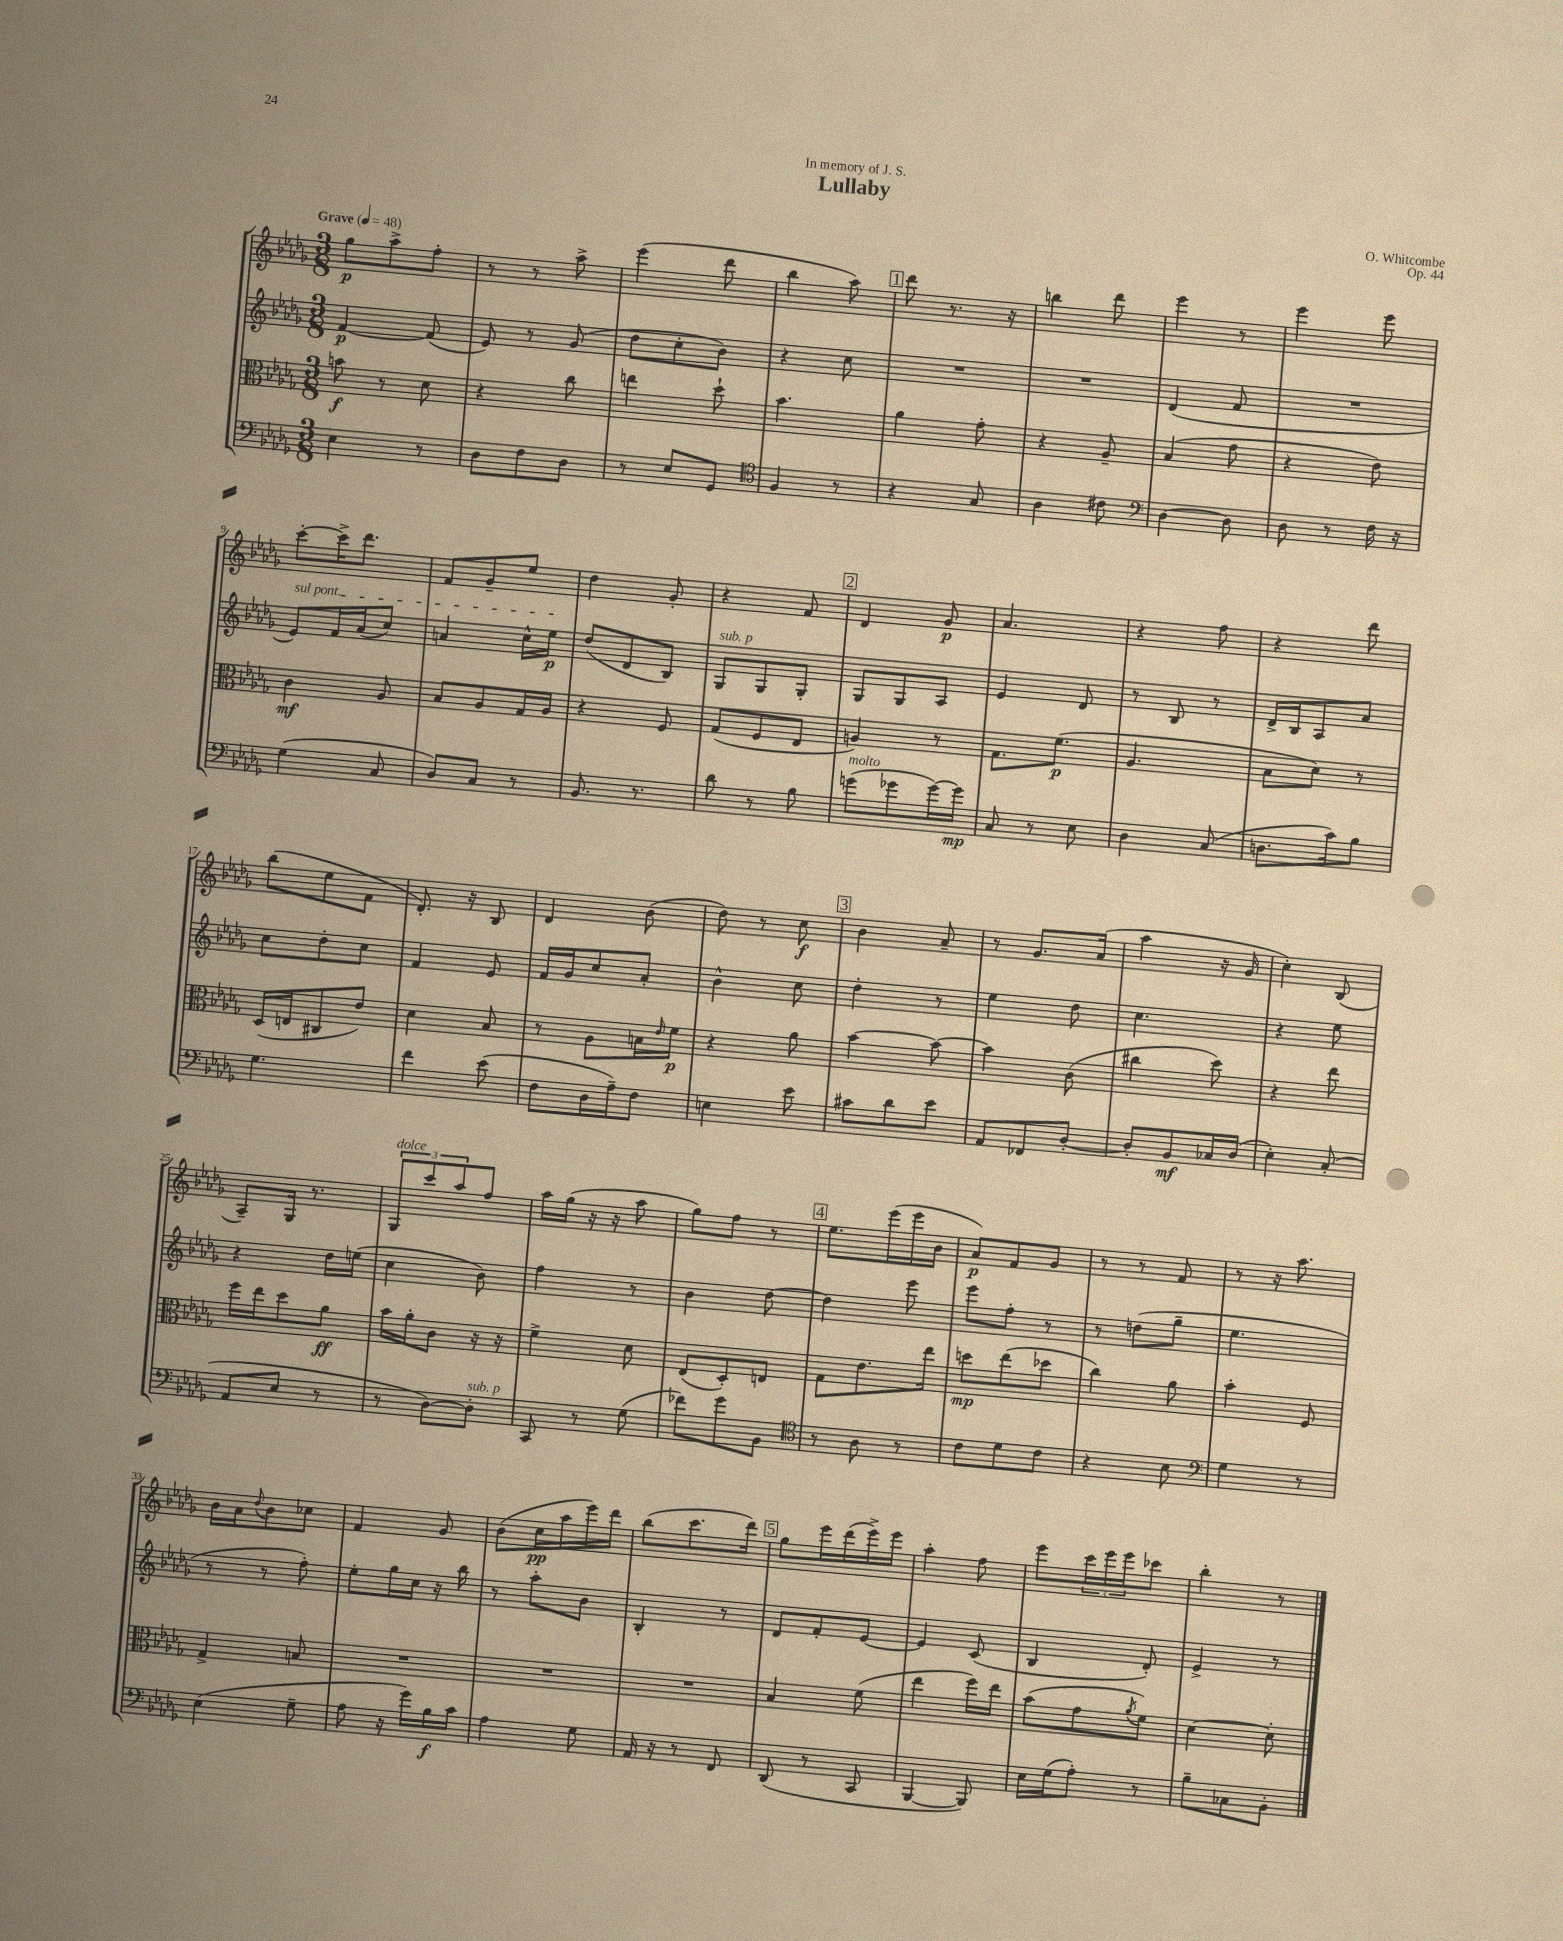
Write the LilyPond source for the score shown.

\header { title = "Lullaby" composer = "O. Whitcombe" dedication = "In memory of J. S." opus = "Op. 44" }
<<
\new StaffGroup <<
\new Staff = "s0" {
    \clef treble \key des \major \numericTimeSignature \time 3/8 \tempo "Grave" 4 = 48
    ges''8\p aes''8-> f''8-. |
    r8 r8 aes''8-> |
    ees'''4( des'''8 |
    bes''4 aes''8) |
    \mark \markup { \box "1" } des'''8 r8. r16 |
    b''4 des'''8 |
    ees'''4 r8 |
    ees'''4 ees'''8 |
    c'''8~-. c'''16-> des'''8. |
    f'8 ges'8-- ees''8 |
    des''4 ges'8-. |
    r4 f'8 |
    \mark \markup { \box "2" } des'4 ges'8\p |
    aes'4. |
    r4 f''8 |
    r4 des'''8 |
    bes''8( ees''8 f'8 |
    des'8.-.) r16 bes8 |
    des'4 bes'8( |
    des''8) r8 c''8\f |
    \mark \markup { \box "3" } bes'4 aes'8-- |
    r8 ges'8. aes'16( |
    aes''4 r16 ges'16 |
    c''4-.) bes8( |
    aes8--) ges16 r8. |
    \tuplet 3/2 { ges8^\markup { \italic "dolce" } c'''8 aes''8 } f''8 |
    aes''16 ges''16( r16 r16 aes''8 |
    ges''8) f''8 r8 |
    \mark \markup { \box "4" } ees''8. ees'''16( ees'''16 bes'16 |
    aes'8\p) f'8 ges'8 |
    r8 r8 f'8 |
    r8 r16 aes''8. |
    bes'16 aes'16 \appoggiatura { des''8 } bes'8 ces''8 |
    f'4 ges'8 |
    bes'8( c''16\pp aes''16 ees'''16) des'''16 |
    bes''8( c'''8. des'''16) |
    \mark \markup { \box "5" } ges''8 ees'''16 des'''16( ees'''16->) ees'''16 |
    aes''4-. f''8 |
    ees'''8 \tuplet 3/2 { c'''16 ees'''16 ees'''16 } ces'''8 |
    bes''4-. r8 \bar "|." |
}
\new Staff = "s1" {
    \clef treble \key des \major \numericTimeSignature \time 3/8
    f'4~\p f'8( |
    ees'8) r8 ges'8( |
    des''8 c''8-. bes'8) |
    r4 c''8 |
    \mark \markup { \box "1" } R4. |
    R4. |
    des'4( f'8 |
    R4. |
    \once \override TextSpanner.bound-details.left.text = \markup { \italic "sul pont." } ees'8\startTextSpan) f'16 aes'16( c''8) |
    a'4 c''16-^ ees''16\p\stopTextSpan |
    des''8( des'8 bes8) |
    ges8^\markup { \italic "sub. p" } ges8 ges8-. |
    \mark \markup { \box "2" } ges8 ges8 aes8 |
    ees'4 des'8 |
    r8 bes8 r8 |
    des'16-> bes16 aes8 aes'8 |
    c''8 des''8-. c''8 |
    f'4 ees'8 |
    f'16 ges'16 c''8 aes'8-. |
    bes'4-^ c''8 |
    \mark \markup { \box "3" } des''4-. r8 |
    ees''4 des''8 |
    c''4. |
    r4 ees''8 |
    r4 des''16 e''16( |
    c''4 bes'8) |
    f''4 r8 |
    bes'4 des''8~ |
    \mark \markup { \box "4" } des''4 ees'''8 |
    ees'''8 f''8-. r8 |
    r8 d''8( ges''8-- |
    ees''4. |
    r8 r8 f''8-.) |
    ees''8-. ges''16 c''16 r16 bes''16 |
    r8 aes''8-. bes'8 |
    bes4-. r8 |
    \mark \markup { \box "5" } des'8 f'8-. ees'8~ |
    ees'4 c'8( |
    bes4 des'8-.) |
    ees'4-> r8 \bar "|." |
}
\new Staff = "s2" {
    \clef alto \key des \major \numericTimeSignature \time 3/8
    b'8\f r8 des'8 |
    r4 c''8 |
    e''4 des''8-! |
    bes'4. |
    \mark \markup { \box "1" } aes'4 ges'8-. |
    r4 aes8-- |
    bes4( ges'8 |
    r4 ees'8) |
    c'4\mf aes8 |
    bes8 aes8 ges16 aes16 |
    r4 f8 |
    ges8( f8 ees8 |
    \mark \markup { \box "2" } a4) r8 |
    ges8. f'8.\p( |
    aes4. |
    bes8 des'8) r8 |
    des16( e16 cis8 ees'8) |
    des'4 bes8 |
    r8 aes8 b16 \grace { ees'16 } f'16\p |
    r4 aes'8 |
    \mark \markup { \box "3" } bes'4~ bes'8~ |
    bes'4 c'8( |
    cis''4 des''8) |
    r4 ees''8 |
    f''16 ees''16 des''8 aes'8\ff |
    bes'16 aes'16-. c'8 r16 r16 |
    f'4-> des'8 |
    ees8( des8-.) e8 |
    \mark \markup { \box "4" } ges8 ees'8. ees''16 |
    d''8\mp ees''8( des''8 |
    c''4) aes'8 |
    bes'4-. f8 |
    ges4-> b8 |
    R4. |
    R4. |
    R4. |
    \mark \markup { \box "5" } bes4 f'8( |
    ees''4 f''16) ees''16 |
    bes'8( ges'8 \acciaccatura { aes'8 } f'8) |
    des'4~ des'8-. \bar "|." |
}
\new Staff = "s3" {
    \clef bass \key des \major \numericTimeSignature \time 3/8
    ees4 r8 |
    des8 f8 des8 |
    r8 ees8 ges,8 |
    \clef tenor f4 r8 |
    \mark \markup { \box "1" } r4 ges8 |
    aes4 cis'8 |
    \clef bass des4~ des8 |
    des8 r8 f16 r16 |
    ges4( c8 |
    des8) c8 r8 |
    bes,8. r8. |
    des'8 r8 bes8 |
    \mark \markup { \box "2" } g'8^\markup { \italic "molto" }( ges'8 ges'16~) ges'16\mp |
    c8 r8 ees8 |
    des4 c8( |
    d8. c'16) bes8 |
    ges4. |
    f'4 ees'8( |
    f8 des16 aes16--) f8 |
    e4 ees'8 |
    \mark \markup { \box "3" } cis'8 des'8 ees'8 |
    aes,8 fes,8 des8~-. |
    des8-. bes,8\mf ces16 des16( |
    ees4-.) c8-.( |
    aes,8 ees8 r8 |
    r8 des8~) des8-.^\markup { \italic "sub. p" } |
    c,8 r8 ges8( |
    fes'8) ges'8 bes,8 |
    \mark \markup { \box "4" } \clef tenor r8 aes8 r8 |
    c'8 des'8 c'8 |
    r4 bes8 |
    \clef bass ges4 r8 |
    ees4( ges8-- |
    aes8 r16 ges'16) bes16\f c'16 |
    aes4 ges8 |
    aes,16 r16 r8 f,8 |
    \mark \markup { \box "5" } des,8( r8 c,8 |
    bes,,4~ bes,,8) |
    ees16 ges16( aes8-.) r8 |
    bes8-- ces8 bes,8-. \bar "|." |
}
>>
>>
